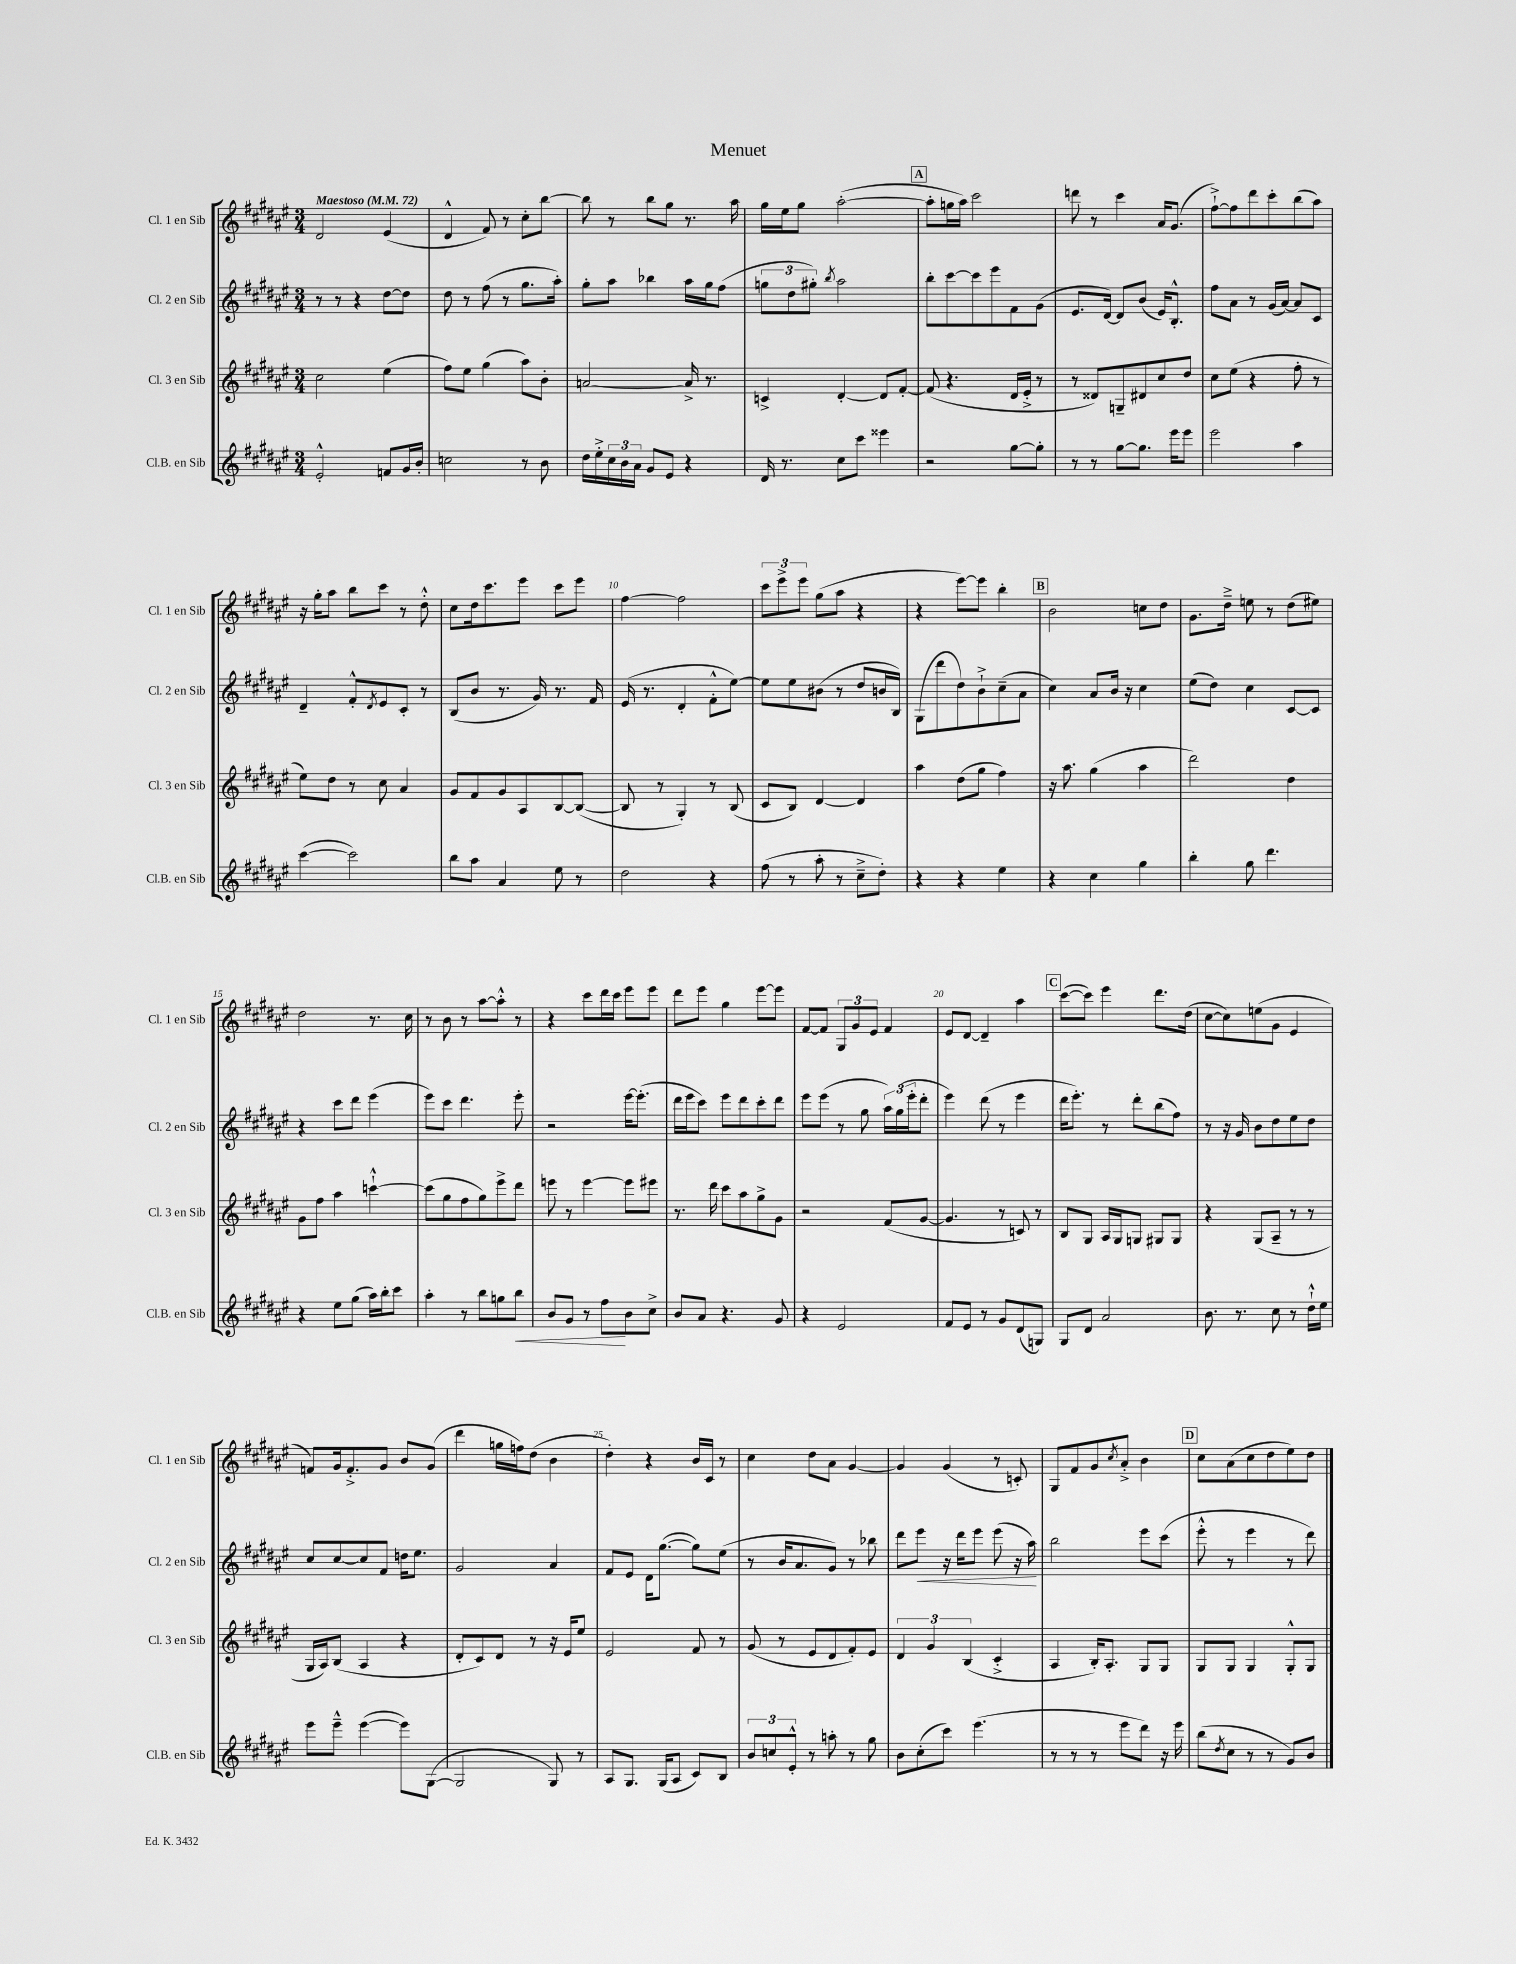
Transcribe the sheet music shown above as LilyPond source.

\header { title = "Menuet" }
<<
\new StaffGroup <<
\new Staff = "s0" \with { instrumentName = "Cl. 1 en Sib" shortInstrumentName = "Cl. 1 en Sib" } {
    \clef treble \key fis \major \numericTimeSignature \time 3/4 \tempo "Maestoso" 4 = 72
    dis'2 eis'4( |
    dis'4-^ fis'8) r8 cis''8-. b''8~ |
    b''8 r8 b''8 gis''8 r8. ais''16 |
    gis''16 eis''16 gis''8 ais''2~-.( |
    \mark \markup { \box "A" } ais''8-. g''16 ais''16) cis'''2 |
    d'''8 r8 cis'''4 ais'16 gis'8.( |
    fis''8~-!->) fis''8 dis'''8 cis'''8-. b''8( ais''8) |
    r16 gis''16-. ais''8 b''8 cis'''8 r8 dis''8-.-^ |
    cis''8 dis''16 cis'''8. eis'''8 cis'''8 eis'''8 |
    fis''4~ fis''2 |
    \tuplet 3/2 { cis'''8 eis'''8-> eis'''8 } gis''8( ais''8 r4 |
    r4 eis'''8~) eis'''8 b''4-. |
    \mark \markup { \box "B" } b'2 c''8 dis''8 |
    gis'8. dis''16---> e''8 r8 dis''8( eis''8) |
    dis''2 r8. cis''16 |
    r8 b'8 r8 ais''8~ ais''8-.-^ r8 |
    r4 cis'''8 dis'''16 cis'''16 eis'''8 eis'''8 |
    dis'''8 eis'''8 gis''4 eis'''8~ eis'''8 |
    fis'8~ fis'8 \tuplet 3/2 { gis8 gis'8 eis'8 } fis'4 |
    eis'8 dis'8~ dis'4-- ais''4 |
    \mark \markup { \box "C" } cis'''8~( cis'''8) eis'''4 dis'''8. dis''16( |
    cis''8~ cis''8) e''8( gis'8 eis'4 |
    f'8) gis'16 f'8.-.-> gis'8 b'8 gis'8( |
    dis'''4 g''16 f''16) dis''8( b'4 |
    dis''4-.) r4 b'16 cis'16 r8 |
    cis''4 dis''8 ais'8 gis'4~ |
    gis'4 gis'4( r8 c'8-.) |
    gis8 fis'8 gis'8 \acciaccatura { cis''8 } ais'8-.-> b'4 |
    \mark \markup { \box "D" } cis''8 ais'8( cis''8 dis''8 eis''8) dis''8 \bar "|." |
}
\new Staff = "s1" \with { instrumentName = "Cl. 2 en Sib" shortInstrumentName = "Cl. 2 en Sib" } {
    \clef treble \key fis \major \numericTimeSignature \time 3/4
    r8 r8 r4 dis''8~ dis''8 |
    dis''8 r8 fis''8( r8 gis''8. ais''16-.) |
    gis''8-. ais''8 bes''4 ais''16 gis''16 fis''8( |
    \tuplet 3/2 { g''8 dis''8 gis''8-.) } \acciaccatura { b''8 } ais''2 |
    \mark \markup { \box "A" } b''8-. cis'''8~ cis'''8 eis'''8 fis'8 gis'8( |
    eis'8. dis'16~) dis'8 b'8( eis'16) b8.-.-^ |
    fis''8 ais'8 r8 gis'16( ais'16~) ais'8 cis'8 |
    dis'4-- fis'8-.-^ \acciaccatura { dis'8 } eis'8 cis'8-. r8 |
    b8( b'8 r8. gis'16) r8. fis'16 |
    eis'16( r8. dis'4-. fis'8-.-^ eis''8~) |
    eis''8 eis''8 bis'8( r8 dis''8 b'16 b16) |
    gis8( dis'''8 dis''8) b'8-!-> cis''8--( ais'8 |
    \mark \markup { \box "B" } cis''4) ais'8 b'16 r16 cis''4 |
    eis''8( dis''8) cis''4 cis'8~ cis'8 |
    r4 cis'''8 dis'''8 eis'''4( |
    eis'''8) cis'''8 dis'''4. eis'''8-. |
    r2 eis'''16~ eis'''8.-.( |
    dis'''16 eis'''16 cis'''8) eis'''8 dis'''8 cis'''8-. dis'''8 |
    eis'''8 eis'''8( r8 gis''8 \tuplet 3/2 { ais''16) gis''16( eis'''16-. } dis'''8-. |
    eis'''4) dis'''8( r8 eis'''4 |
    \mark \markup { \box "C" } dis'''16 eis'''8.-.) r8 dis'''8-. b''8( fis''8) |
    r8 r16 gis'16 b'8 dis''8 eis''8 dis''8 |
    cis''8 cis''8~ cis''8 fis'8 d''16 eis''8. |
    gis'2 ais'4 |
    fis'8 eis'8 dis'16 gis''8.~( gis''8) eis''8( |
    r8 b'16 ais'8. gis'8) r8 bes''8 |
    dis'''8 eis'''8\< r16 dis'''16 eis'''8 eis'''8( r16 ais''16\!) |
    b''2 eis'''8 cis'''8( |
    \mark \markup { \box "D" } eis'''8-.-^ r8 eis'''4 r8 dis'''8) \bar "|." |
}
\new Staff = "s2" \with { instrumentName = "Cl. 3 en Sib" shortInstrumentName = "Cl. 3 en Sib" } {
    \clef treble \key fis \major \numericTimeSignature \time 3/4
    cis''2 eis''4( |
    fis''8) eis''8 gis''4( ais''8) b'8-. |
    a'2~ a'16-> r8. |
    c'4-> dis'4~-. dis'8 fis'8~-. |
    \mark \markup { \box "A" } fis'8( r4. dis'16 eis'16-.-> r8 |
    r8 disis'8) g8-- dis'8 cis''8 dis''8 |
    cis''8 eis''8( r4 fis''8-. r8 |
    eis''8) dis''8 r8 cis''8 ais'4 |
    gis'8 fis'8 gis'8 ais8 b8~ b8~( |
    b8 r8 gis4-.) r8 b8( |
    cis'8 b8) dis'4~ dis'4 |
    ais''4 dis''8( gis''8 fis''4) |
    \mark \markup { \box "B" } r16 ais''8. gis''4( ais''4 |
    dis'''2) dis''4 |
    gis'8 fis''8 ais''4 c'''4~-!-^ |
    c'''8( gis''8 fis''8 gis''8) eis'''8-> dis'''8 |
    e'''8 r8 e'''4~ e'''8 eis'''8 |
    r8. dis'''16 cis'''8 ais''8 gis''8-> gis'8 |
    r2 fis'8( gis'8~ |
    gis'4. r8 c'8) r8 |
    \mark \markup { \box "C" } b8 gis8 ais16 gis16 g8 gis8 gis8 |
    r4 gis8( ais8-- r8 r8 |
    gis16 ais16) b8( ais4 r4 |
    dis'8-. cis'8) dis'8 r8 r16 eis'16 eis''8 |
    eis'2 fis'8 r8 |
    gis'8( r8 eis'8 dis'8 fis'8-.) eis'8 |
    \tuplet 3/2 { dis'4 gis'4 b4( } cis'4-.-> |
    ais4 b16-.) ais8.-. gis8 gis8 |
    \mark \markup { \box "D" } gis8 gis8 gis4 gis8-.-^ gis8 \bar "|." |
}
\new Staff = "s3" \with { instrumentName = "Cl.B. en Sib" shortInstrumentName = "Cl.B. en Sib" } {
    \clef treble \key fis \major \numericTimeSignature \time 3/4
    eis'2-.-^ f'8 gis'16 b'16-. |
    c''2 r8 b'8 |
    dis''16 eis''16-.-> \tuplet 3/2 { cis''16 b'16 ais'16 } gis'8 eis'8 r4 |
    dis'16 r8. cis''8 cis'''8 eisis'''4 |
    \mark \markup { \box "A" } r2 gis''8~ gis''8-. |
    r8 r8 gis''8~ gis''8. eis'''16 eis'''8 |
    eis'''2 ais''4 |
    cis'''4~( cis'''2) |
    b''8 ais''8 ais'4 eis''8 r8 |
    dis''2 r4 |
    fis''8( r8 ais''8-. r8 cis''8---> dis''8-.) |
    r4 r4 eis''4 |
    \mark \markup { \box "B" } r4 cis''4 gis''4 |
    b''4-. gis''8 dis'''4. |
    r4 eis''8 gis''8( ais''16) b''16-. cis'''8 |
    ais''4-. r8 b''8 g''8 b''8\< |
    b'8 gis'8 r8 fis''8\! b'8 cis''8-> |
    b'8 ais'8 r4. gis'8 |
    r4 eis'2 |
    fis'8 eis'8 r8 gis'8 dis'8( g8) |
    \mark \markup { \box "C" } gis8 dis'8 ais'2 |
    b'8. r8. cis''8 r8 dis''16-!-^ eis''16 |
    eis'''8 eis'''8---^ eis'''4~( eis'''8) gis8~( |
    gis2 gis8) r8 |
    ais8 gis8. gis16( ais8 cis'8) b8 |
    \tuplet 3/2 { b'8 c''8 eis'8-.-^ } r8 a''8-. r8 gis''8 |
    b'8 cis''8-.( cis'''8) eis'''4.( |
    r8 r8 r8 eis'''8 dis'''8) r16 eis'''16 |
    \mark \markup { \box "D" } b''8( \acciaccatura { dis''8 } cis''8 r8 r8 gis'8) b'8 \bar "|." |
}
>>
>>
\layout { \context { \Score \override BarNumber.break-visibility = ##(#f #t #t) barNumberVisibility = #(every-nth-bar-number-visible 5) } }
